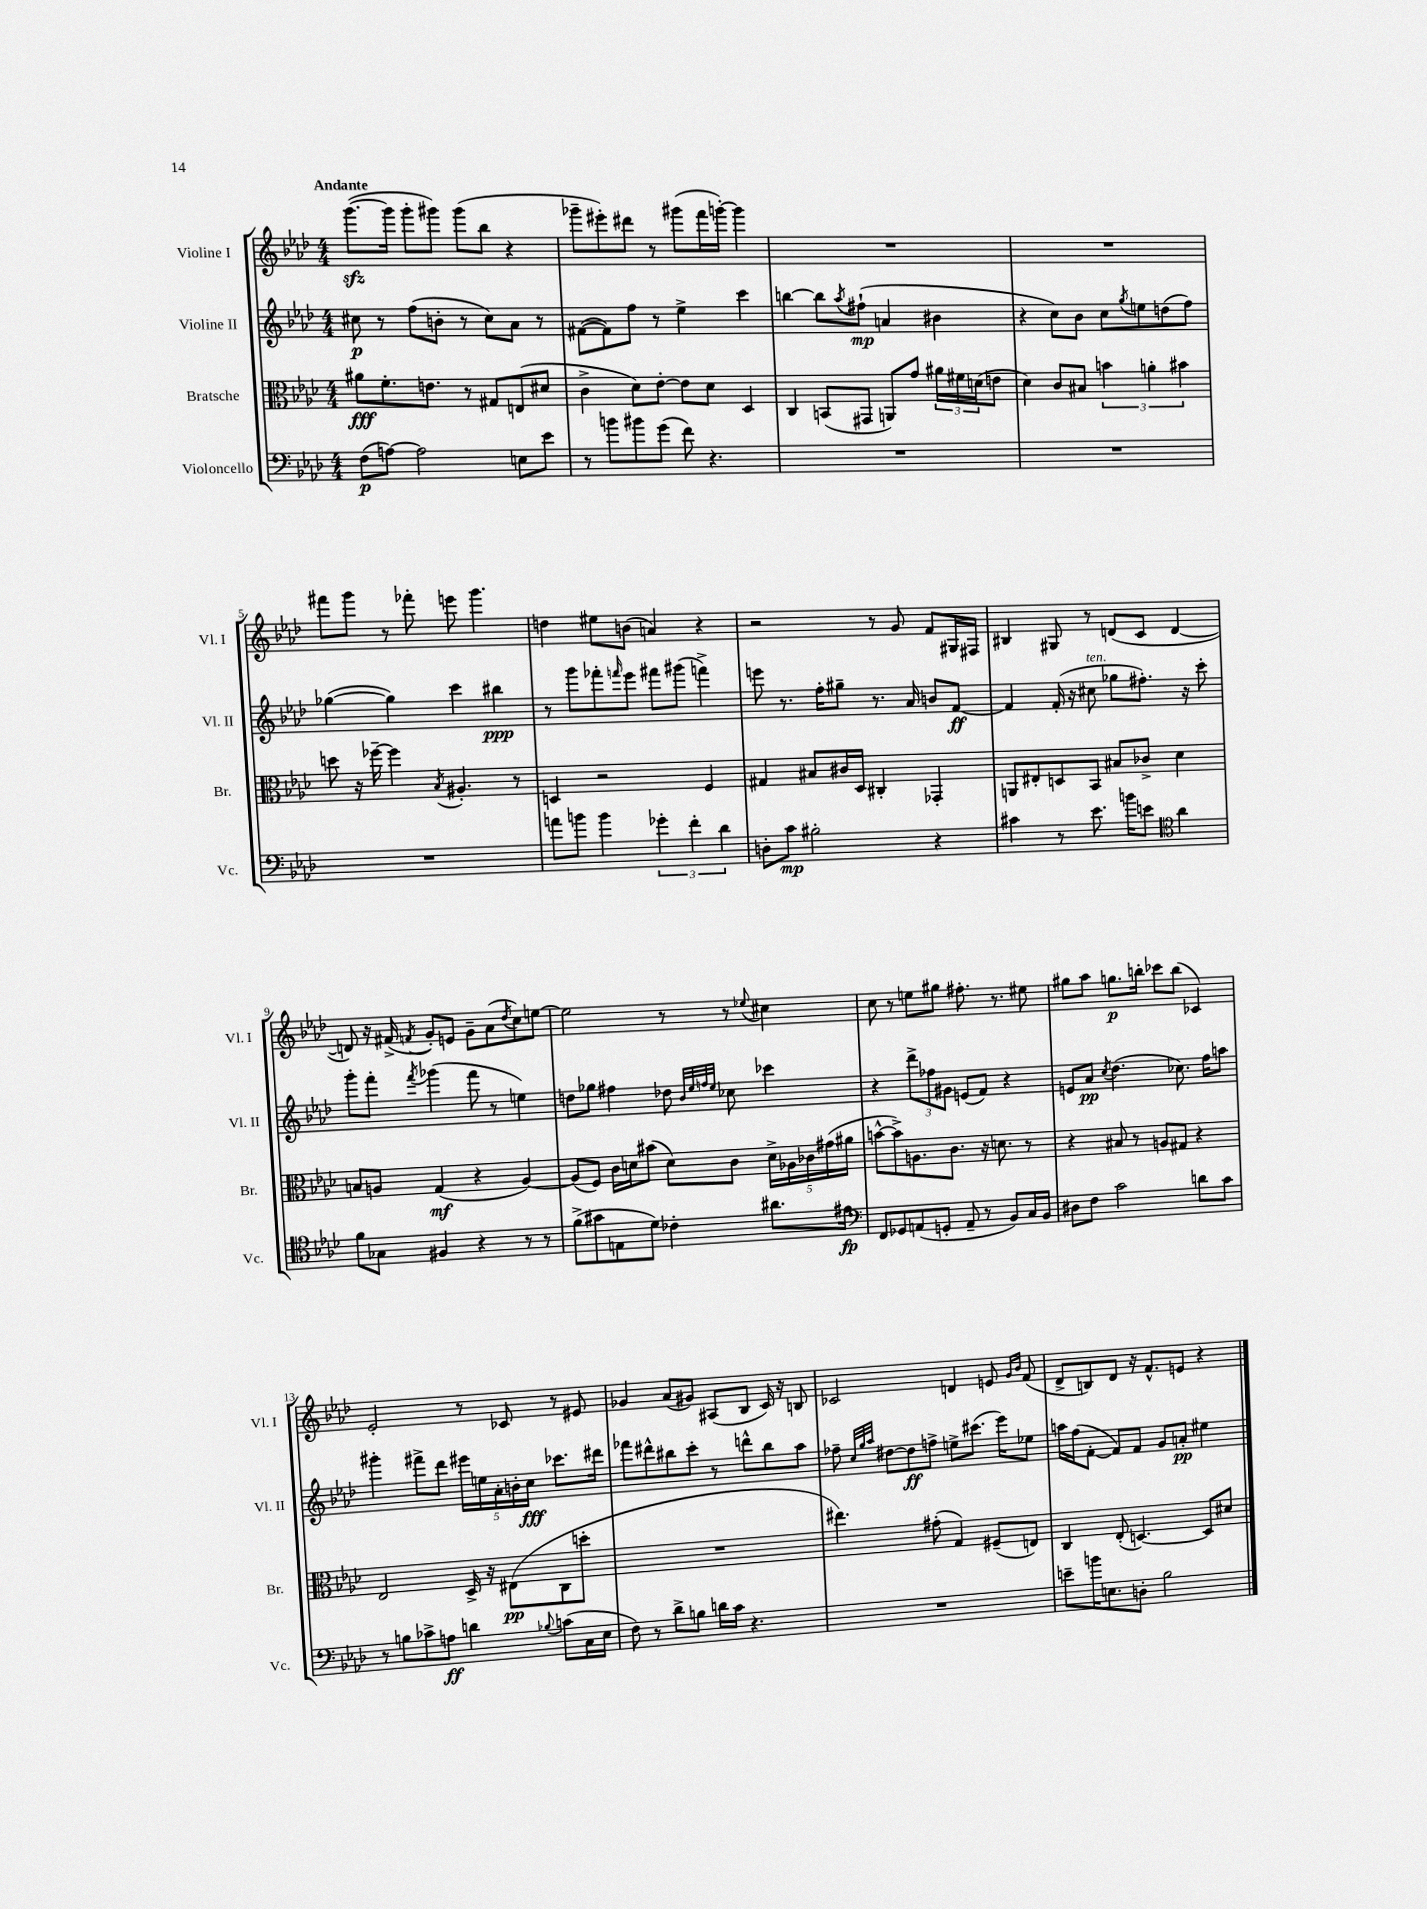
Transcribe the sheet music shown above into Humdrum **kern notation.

**kern	**kern	**kern	**kern
*staff4	*staff3	*staff2	*staff1
*clefF4	*clefC3	*clefG2	*clefG2
*k[b-e-a-d-]	*k[b-e-a-d-]	*k[b-e-a-d-]	*k[b-e-a-d-]
*M4/4	*M4/4	*M4/4	*M4/4
(8F	8a#	8cc#	([8.ggg
[8A)	8.f'	8r	.
.	.	.	16ggg]
2A]	.	(8ff	8ggg'
.	8.e	.	.
.	.	8b'	8ggg#)
.	8r	8r	(8ggg#
.	8G#	8cc#)	8bb-
8E	(8E	8a-	4r
8e-	8d#	8r	.
=	=	=	=
8r	4c^	([8f#	8ggg-~
8b	.	8f#])	8eee#')
8b#	8d-)	8ff	8ddd#
(8g	[8e-'	8r	8r
8f)	8e-]	4ee-^	(8ggg#
4.r	8d-	.	16fff
.	.	.	[16ggg')
.	4D-	4ccc	4ggg]
=	=	=	=
1r	4C	[4bb	1r
.	(8BB	8bb]	.
.	.	8qaa-	.
.	8GG#	(8ff#`	.
.	8AA)	4a	.
.	8g	.	.
.	24a#	4b#	.
.	24f#	.	.
.	(24d	.	.
.	8e	.	.
=	=	=	=
1r	4d-)	4r	1r
.	8c	8cc)	.
.	8B#	8b-	.
.	6b	8cc	.
.	.	8qgg	.
.	.	8ee	.
.	6a'	.	.
.	.	(8dd	.
.	6b#	.	.
.	.	8ff)	.
=	=	=	=
1r	8dd	([4gg-	8fff#
.	16r	.	8ggg
.	[16ff-~	.	.
.	4ff-]	4gg-])	8r
.	.	.	8fff-'
.	8qB-	.	.
.	4.A#'	4ccc	8eee
.	.	.	4.ggg
.	.	4bb#	.
.	8r	.	.
=	=	=	=
8a	4D	8r	4dd
8b	.	8ggg	.
4b	2r	8fff-'	8ee#
.	.	16qqfff	.
.	.	8eee-	(8b
6g-'	.	8fff#	4a)
.	.	(8ggg#	.
6f'	.	.	.
.	4F	4fff^)	4r
6d-	.	.	.
=	=	=	=
8D'	4G#	8eee	2r
8c	.	8.r	.
2B#'	8B#	.	.
.	.	16ff'	.
.	16c#	8gg#~	.
.	16D-	.	.
.	4C#'	8.r	8r
.	.	.	8g
.	.	16a-	.
4r	4GG-'	8b	8f
.	.	[8f	16G#
.	.	.	16F#
=	=	=	=
4c#	8AA	4f]	4B#
.	8E#'	.	.
8r	8D	(16f'	8G#
.	.	16r	.
8.e-	8BB-	8cc#	8r
.	8B#	8gg-	(8d
16b	.	.	.
8e	8c-^	8.ff#')	8c
*clefC4	*	*	*
4a-	4d-	.	[4d
.	.	16r	.
.	.	8ccc'	.
=	=	=	=
8f	8B	8ggg'	8d])
8G-	8A	8fff'	16r
.	.	.	(16f#^
.	.	8qfff	8qf
4F#	(4G	(4ggg-	8g')
.	.	.	8e
4r	4r	8fff	8g~
.	.	8r	(8a-
.	.	.	8qdd-
8r	[4A)	4ee)	8cc)
8r	.	.	[8ee
=	=	=	=
(8f^	(8A]	8dd	2ee]
8g#	8F)	8gg-	.
8E	16c	4ff#	.
.	16d	.	.
8d-)	(8b#	.	.
4c-'	8d)	8dd-	8r
.	.	32qqb-	.
.	.	32qqee-	.
.	.	32qqff	.
.	.	32qqee-	.
.	8c	8cc-	8r
.	.	.	8qqee-
8.a#	20d^	4ccc-	4cc#
.	20A-	.	.
.	20c-	.	.
.	(20g#	.	.
16e#	.	.	.
.	20a#	.	.
=	=	=	=
*clefF4	*	*	*
8FF	[8b^^	4r	8cc
8GG-	8b^])	.	8r
(8AA	8.A	12ddd-^	8ee
.	.	12ff-	.
8GG'	.	.	8gg#
.	.	12g#	.
.	8.c	.	.
8AA~	.	(8e	8.ff#'
8r	16r	8f)	.
.	8.d	.	8.r
8BB-)	.	4r	.
16C	8r	.	8ee#
16BB-	.	.	.
=	=	=	=
8D#	4r	8e	8gg#
8F	.	8a-	8aa-
.	.	8qcc	.
2c	8B#	(4.dd-	8.gg
.	8r	.	.
.	.	.	16bb'
.	8A	.	8ccc-
.	8G#	8.cc-)	(8bb
8d	4r	.	4c-)
.	.	16ff	.
8c	.	8aa	.
=	=	=	=
8r	2E-	4ggg#'	2e-'
8B	.	.	.
8c-^	.	8fff#^	.
8A	.	8ddd-	.
4d	16D-^	20eee#	8r
.	.	20ee	.
.	16r	.	.
.	.	20a-'	.
.	(8E#	.	8c-
.	.	20b'	.
.	.	20cc	.
8qqB-	.	.	.
(8c	8C	8.ccc-	8r
16C	8dd'	.	8e#
16E-	.	16ddd#	.
=	=	=	=
8F)	1r	8fff-	4g-
8r	.	8ddd#^^	.
8d-^	.	8bb#	(8a-
8B	.	8ccc'	8g#)
16d	.	8r	(8A#
16c	.	.	.
4.r	.	8ddd^^	8B-
.	.	8bb#	16c)
.	.	.	16r
.	.	8aa-	8B
=	=	=	=
1r	4.ee#)	8ff-~	2c-
.	.	32qqcc	.
.	.	32qqgg	.
.	.	32qqaa-	.
.	.	[8dd#	.
.	.	8dd#]	.
.	(8g#'	8ff^	.
.	4G)	8ee^	4d
.	.	(8.ccc#	.
.	(8F#~	.	8e
.	.	16eee-)	.
.	.	.	16qqg
.	.	.	16qqb-
.	8E)	8ee-	(8f
=	=	=	=
8e~	4C	16aa	8d-^
.	.	(16ff	.
16b	.	[8f'	8B)
8.E	.	.	.
.	(8E-'	8f])	8d-
8D'	[4.D)	8f	16r
.	.	.	8.f^^
2B-	.	8g	.
.	.	8a'	8e
.	8D]	4ee#	4r
.	8d#	.	.
==	==	==	==
*-	*-	*-	*-
